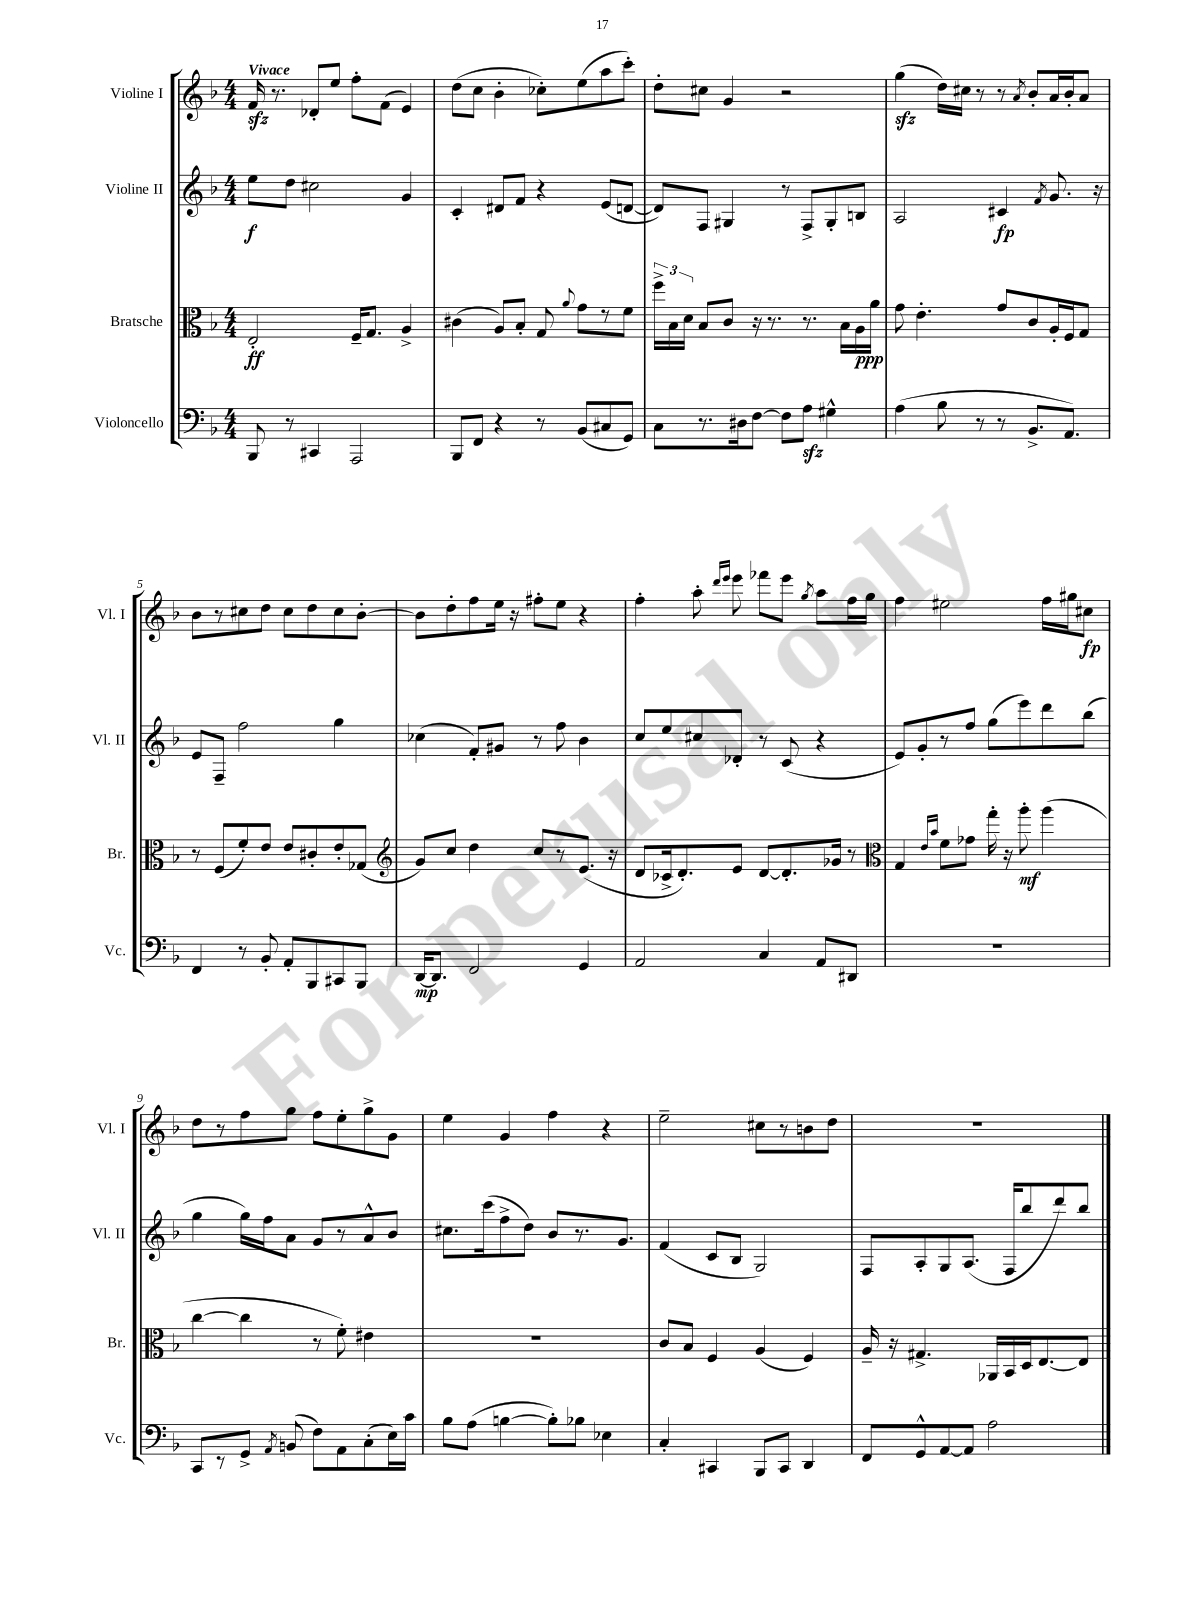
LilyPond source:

<<
\new StaffGroup <<
\new Staff = "s0" \with { instrumentName = "Violine I" shortInstrumentName = "Vl. I" } {
    \clef treble \key f \major \numericTimeSignature \time 4/4 \tempo "Vivace"
    \autoBeamOff f'16\sfz r8. des'8[-. e''8] f''8[-. f'8]( e'4) |
    d''8[( c''8] bes'4-. ces''8[-.) e''8( a''8 c'''8]-.) |
    d''8[-. cis''8] g'4 r2 |
    g''4\sfz( d''16[) cis''16] r8 r8 \acciaccatura { a'8 } bes'8[-. a'16 bes'16-. a'8] |
    bes'8[ r8 cis''8 d''8] cis''8[ d''8 cis''8 bes'8]~-. |
    bes'8[ d''8-. f''8 e''16] r16 fis''8[-. e''8] r4 |
    f''4-. a''8-. \grace { d'''16[ e'''16] } e'''8 fes'''8[ e'''8] \acciaccatura { g''8 } a''8[ f''16 g''16] |
    f''4 eis''2 f''16[ gis''16 cis''8]\fp |
    d''8[ r8 f''8 g''8] f''8[ e''8-. g''8-> g'8] |
    e''4 g'4 f''4 r4 |
    e''2-- cis''8[ r8 b'8 d''8] |
    R1 \bar "|." |
}
\new Staff = "s1" \with { instrumentName = "Violine II" shortInstrumentName = "Vl. II" } {
    \clef treble \key f \major \numericTimeSignature \time 4/4
    \autoBeamOff e''8[\f d''8] cis''2 g'4 |
    c'4-. dis'8[ f'8] r4 e'8[( d'8]~ |
    d'8[) f8] gis4 r8 f8[-> gis8-. b8] |
    a2 cis'4\fp \acciaccatura { f'8 } g'8. r16 |
    e'8[ f8]-- f''2 g''4 |
    ces''4( f'8[-.) gis'8] r8 f''8 bes'4 |
    c''8[ e''8 cis''8 des'8]-. r8 c'8( r4 |
    e'8[) g'8-. r8 f''8] g''8[( e'''8) d'''8 bes''8]( |
    g''4 g''16[) f''16 a'8] g'8[ r8 a'8-^ bes'8] |
    cis''8.[ c'''16( f''8-> d''8]) bes'8[ r8. g'8.] |
    f'4( c'8[ bes8] g2) |
    f8[ a8-. g8 a8.]( f16[ bes''8 d'''8) bes''8] \bar "|." |
}
\new Staff = "s2" \with { instrumentName = "Bratsche" shortInstrumentName = "Br." } {
    \clef alto \key f \major \numericTimeSignature \time 4/4
    \autoBeamOff e2-.\ff f16[-- g8.] a4-> |
    cis'4( a8[) bes8]-. g8 \appoggiatura { a'8 } g'8[ r8 f'8] |
    \tuplet 3/2 { f''16[-> bes16 d'16] } bes8[ c'8] r16 r8. r8. bes16[ a16\ppp a'16] |
    g'8 e'4.-. g'8[ c'8 a16-. f16 g8] |
    r8 f8[( f'8-.) e'8] e'8[ cis'8-. e'8-. ges8]( |
    \clef treble g'8[) c''8] d''4 c''8[ r8 e'8.]( r16 |
    d'8[ ces'16-> d'8.-.) e'8] d'8[~ d'8.-. ges'16] r8 |
    \clef alto g4 \grace { e'16[ bes'16] } f'8[ ges'8] g''16-. r16 a''8-.\mf a''4( |
    c''4~ c''4 r8 f'8-.) eis'4 |
    R1 |
    c'8[ bes8] f4 a4( f4) |
    a16-- r16 gis4.-> aes,16[ bes,16 d16 e8.~ e8] \bar "|." |
}
\new Staff = "s3" \with { instrumentName = "Violoncello" shortInstrumentName = "Vc." } {
    \clef bass \key f \major \numericTimeSignature \time 4/4
    \autoBeamOff bes,,8 r8 cis,4 a,,2 |
    bes,,8[ f,8] r4 r8 bes,8[( cis8 g,8]) |
    c8[ r8. dis16 f8]~ f8[ a8]\sfz gis4-^ |
    a4( bes8 r8 r8 bes,8.[-> a,8.]) |
    f,4 r8 bes,8-. a,8[-. bes,,8 cis,8 bes,,8] |
    d,16[~\mp d,8.] f,2 g,4 |
    a,2 c4 a,8[ dis,8] |
    R1 |
    c,8[ r8 g,8]-> \acciaccatura { a,8 } b,8( f8[) a,8 c8-.( e16) c'16] |
    bes8[ a8]( b4~ b8[-.) bes8] ees4 |
    c4-. cis,4 bes,,8[ cis,8] d,4 |
    f,8[ g,8-^ a,8~ a,8] a2 \bar "|." |
}
>>
>>
